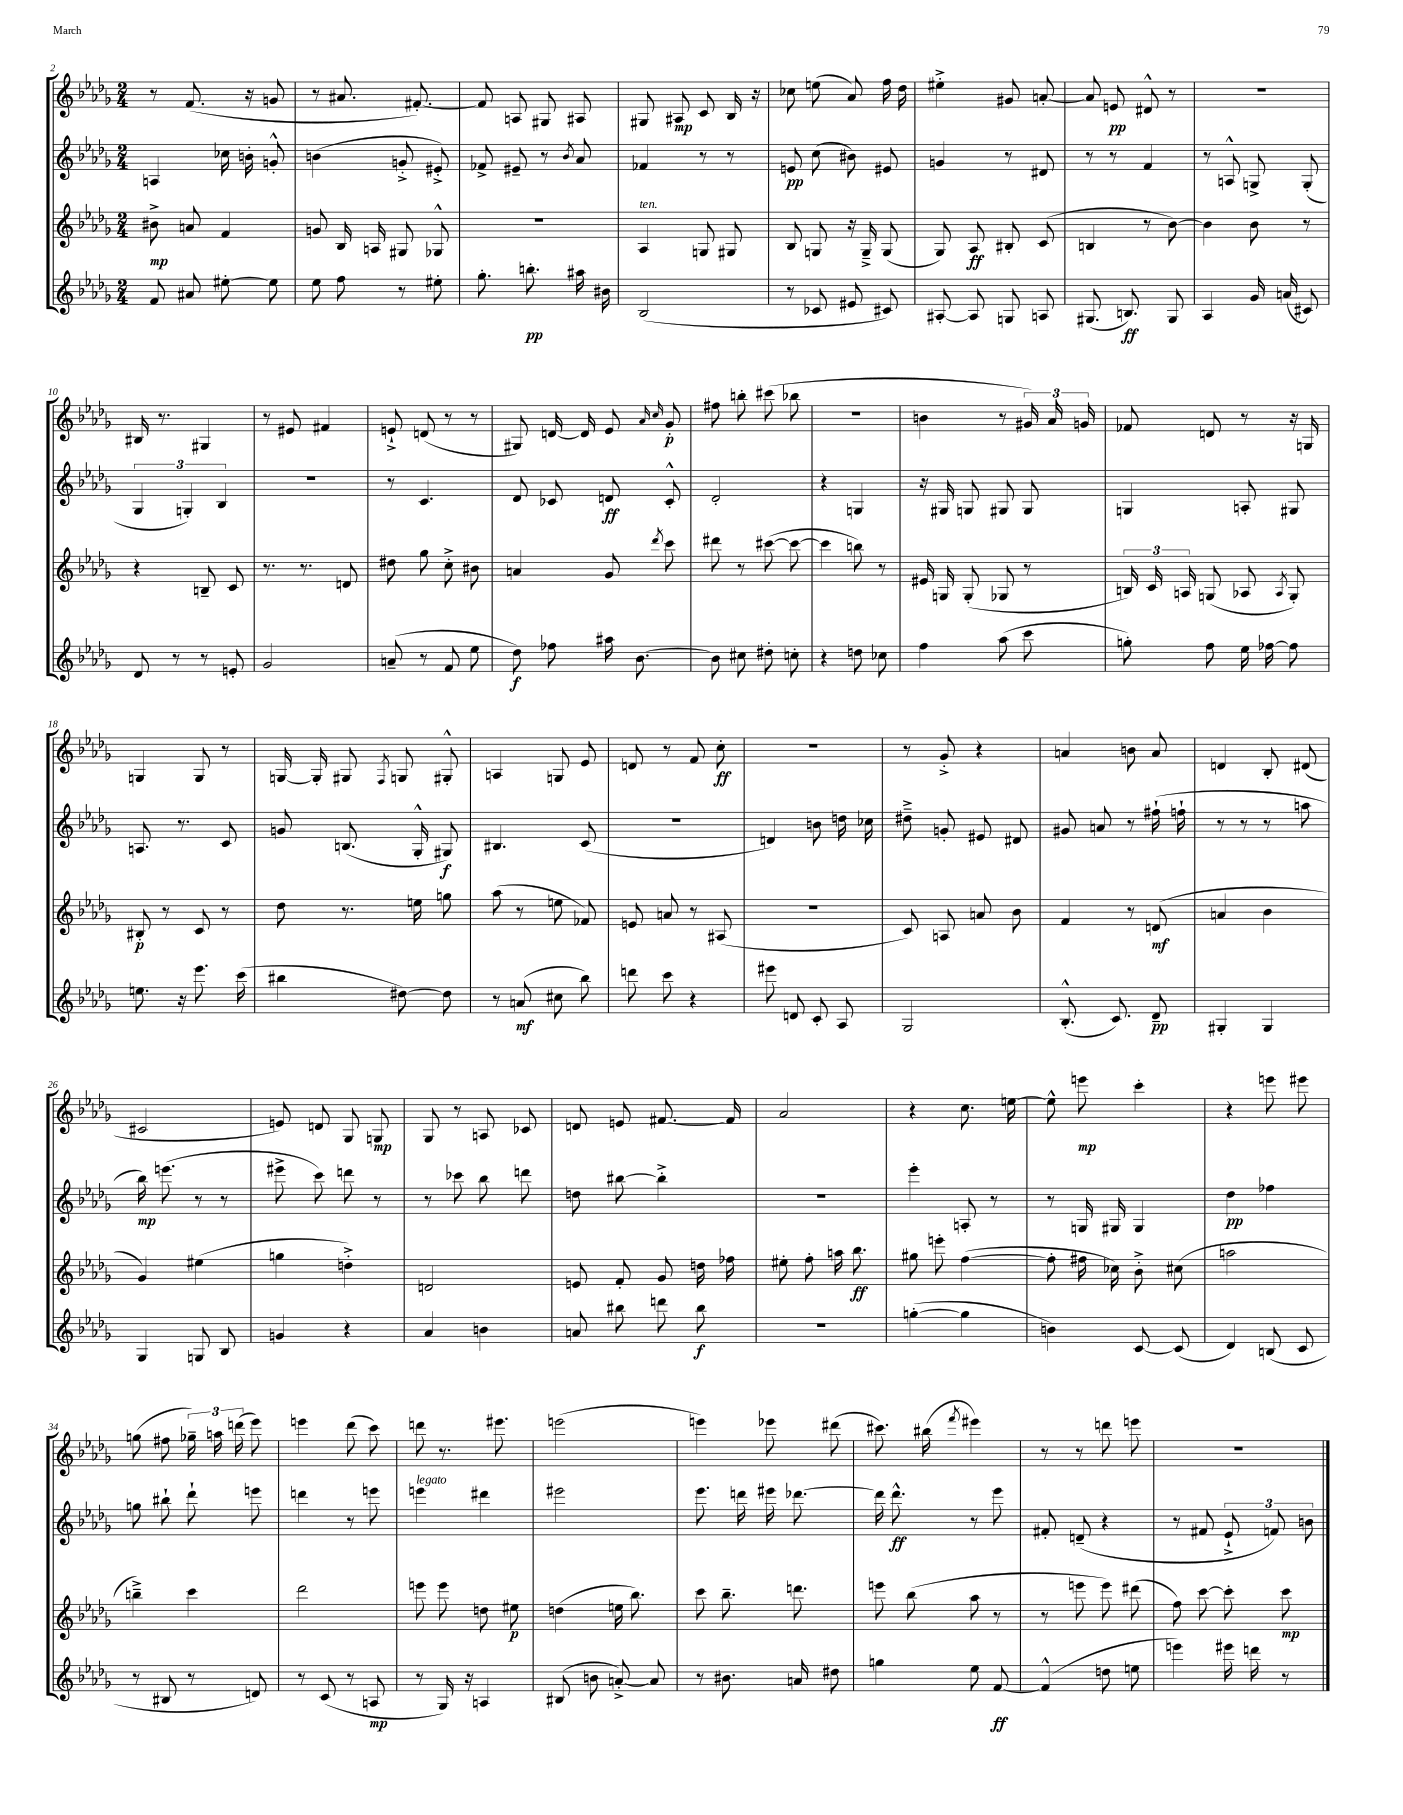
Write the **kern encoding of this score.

**kern	**kern	**kern	**kern
*staff4	*staff3	*staff2	*staff1
*clefG2	*clefG2	*clefG2	*clefG2
*k[b-e-a-d-g-]	*k[b-e-a-d-g-]	*k[b-e-a-d-g-]	*k[b-e-a-d-g-]
*M2/4	*M2/4	*M2/4	*M2/4
8f	8b#^	4A	8r
8a#	8a	.	(8.f
[8ee#'	4f	16cc-	.
.	.	16b'	16r
8ee#]	.	8g'^^	8g
=	=	=	=
8ee-	8g	(4b	8r
8ff	16B-	.	8.a#
.	16A	.	.
8r	8G#	8g'^	.
.	.	.	[8.f#')
8ee#'	8G-^^	8e#'^)	.
=	=	=	=
8.gg-'	2r	8f-^	8f#]
.	.	8e#~	8A
8.bb'	.	.	.
.	.	8r	8G#
.	.	8qb-	.
16aa#	.	8a-	8A#
16b#	.	.	.
=	=	=	=
(2B-	4A-	4f-	8G#
.	.	.	8A#
.	8G	8r	8c
.	8G#	8r	16B-
.	.	.	16r
=	=	=	=
8r	8B-	8e	8cc-
8c-	8G	(8cc	(8ee
8e#	16r	8b#)	8a-)
.	16G~^	.	.
8c#)	(8G	8e#	16ff
.	.	.	16dd-
=	=	=	=
[8A#'	8G-)	4g	4ee#'^
8A#]	8A-	.	.
8G	8B#'	8r	8g#
8A	(8c	8d#	[8a'
=	=	=	=
(8.G#	4B	8r	8a]
.	.	8r	8e
8.B)	.	.	.
.	8r	4f	8d#^^
8G#	[8b-)	.	8r
=	=	=	=
4A-	4b-]	8r	2r
.	.	8A^^	.
16g-	8b-	8G^	.
(16a	.	.	.
8c#)	8r	(8G'	.
=	=	=	=
8d-	4r	6G-	16B#
.	.	.	8.r
8r	.	.	.
.	.	6G')	.
8r	8B~	.	4G#
.	.	6B-	.
8e'	8c	.	.
=	=	=	=
2g-	8.r	2r	8r
.	.	.	8e#
.	8.r	.	.
.	.	.	4f#
.	8d	.	.
=	=	=	=
(8a~	8dd#	8r	8e`^
8r	8gg-	4.c	(8d
8f	8cc'^	.	8r
8ee-	8b#	.	8r
=	=	=	=
8dd-)	4a	8d-	8G#)
8ff-	.	8c-	[16d
.	.	.	16d]
16aa#	8g-	8d	8e-
[8.b-	.	.	.
.	.	.	16qqa-
.	8qddd-	.	16qqcc
.	8ccc	8c-'^^	8g-'
=	=	=	=
8b-]	8ddd#	2d-'	8ff#
8cc#	8r	.	8bb'
8dd#'	([8ccc#	.	(8ccc#
8cc'	8ccc#_	.	8bb-
=	=	=	=
4r	4ccc#]	4r	2r
8dd	8bb)	4G	.
8cc-	8r	.	.
=	=	=	=
4ff	16e#	16r	4b
.	16G	16G#	.
.	(8G'	8G	.
(8aa-	8G-	8G#	8r
8ccc	8r	8G#	24g#)
.	.	.	24a-
.	.	.	24g
=	=	=	=
8gg')	24B)	4G	8f-
.	24c	.	.
.	24A	.	.
8ff	(8G	.	8d
16ee-	8A-	8A'	8r
[16ff-	.	.	.
.	8qA-	.	.
8ff-]	8G')	8G#	16r
.	.	.	16G
=	=	=	=
8.ee	8B#'	8.A	4G
.	8r	.	.
16r	.	8.r	.
8.eee-	8c	.	8G
.	8r	8c	8r
(16ccc	.	.	.
=	=	=	=
4bb#	8dd-	8g	[16G
.	.	.	16G']
.	8.r	(8.B	8G#
.	.	.	8qF
[8dd#)	.	.	8G
.	16ee	16G-'^^	.
8dd#]	8gg	8G#)	8G#'^^
=	=	=	=
8r	(8aa-	4.B#	4A
(8a	8r	.	.
8cc#	8ee	.	8G
8bb-)	8f-)	(8c	8e-
=	=	=	=
8ddd	8e	2r	8d
8ccc	8a	.	8r
4r	8r	.	8f
.	(8A#	.	8cc'
=	=	=	=
8eee#	2r	4d)	2r
8d	.	.	.
8c'	.	8b	.
8A-	.	16dd	.
.	.	16cc-	.
=	=	=	=
2G-	8c)	8dd#~^	8r
.	8A	8g'	8g-'^
.	8a	8e#	4r
.	8b-	8d#	.
=	=	=	=
(8.B-'^^	4f	8g#	4a
.	.	8a	.
8.c)	.	.	.
.	8r	8r	8b
8d-~	(8d	(16ff#`	8a
.	.	16ff`	.
=	=	=	=
4G#'	4a	8r	4d
.	.	8r	.
4G#	4b-	8r	8B-'
.	.	8aa	(8d#
=	=	=	=
4G-	4g-)	16bb-)	2c#
.	.	(8.eee	.
8G	(4ee#	8r	.
8B-	.	8r	.
=	=	=	=
4g	4gg	8eee#^	8e)
.	.	8ccc)	8d
4r	4dd'^)	8ddd	8G-
.	.	8r	8G
=	=	=	=
4a-	2d	8r	8G-
.	.	8ccc-	8r
4b	.	8bb-	8A
.	.	8ddd	8c-
=	=	=	=
8a	8e	8dd	8d
8bb#	8f'	[8bb#	8e
8ddd	8g-	4bb#'^]	[8.f#
8bb#	16dd	.	.
.	16ff-	.	16f#]
=	=	=	=
2r	8ee#'	2r	2a-
.	8ff'	.	.
.	16aa	.	.
.	8.bb-	.	.
=	=	=	=
([4gg'	8gg#	4eee-'	4r
.	8eee'	.	.
4gg]	([4ff	8A'	8.cc
.	.	8r	.
.	.	.	[16ee
=	=	=	=
4b)	8ff']	8r	8ee^^]
.	16ff#	16G	8eee
.	16cc-)	16G#	.
[8c	8b-'^	4G#	4ccc'
(8c]	(8cc#	.	.
=	=	=	=
4d-)	2aa	4dd-	4r
(8B	.	4ff-	8eee
8c	.	.	8eee#
=	=	=	=
8r	4bb~^)	8gg	(8gg
8B#	.	8bb#`	8ff#
8r	4ccc	8ddd-`	24gg-~)
.	.	.	24aa
.	.	.	(24ddd
8d)	.	8eee	8eee-)
=	=	=	=
8r	2ddd-	4ddd	4eee
(8c	.	.	.
8r	.	8r	(8ddd-
8A	.	8eee	8ccc)
=	=	=	=
8r	8eee	4eee	8ddd
16G-)	8eee	.	8.r
16r	.	.	.
4A	8dd	4ddd#	.
.	.	.	8.eee#
.	8ee#	.	.
=	=	=	=
(8B#	(4dd	2eee#	(2eee
8b	.	.	.
[8a'^)	16ee	.	.
.	8.bb-)	.	.
8a]	.	.	.
=	=	=	=
8r	8ccc	8.eee-	4eee)
8.b#	8.bb-~	.	.
.	.	16ddd	.
.	.	16eee#	8eee-
16a	8.ddd	[8.ddd-	.
8dd#	.	.	(8ddd#
=	=	=	=
4gg	8eee	16ddd-]	8.ccc#)
.	.	8.ddd-^^	.
.	(8bb-	.	.
.	.	.	(16bb#
.	.	.	8qfff
8ee-	8aa-	8r	4eee#)
[8f	8r	8eee-	.
=	=	=	=
(4f^^]	8r	8f#'	8r
.	8eee	(8d~	8r
8dd	8eee)	4r	8ddd
8ee	(8ddd#	.	8eee
=	=	=	=
4eee)	8ff)	8r	2r
.	[8ccc	8f#	.
16eee#	8ccc']	12e-`^	.
16ddd	.	.	.
.	.	12f)	.
8r	8ccc	.	.
.	.	12b	.
==	==	==	==
*-	*-	*-	*-
